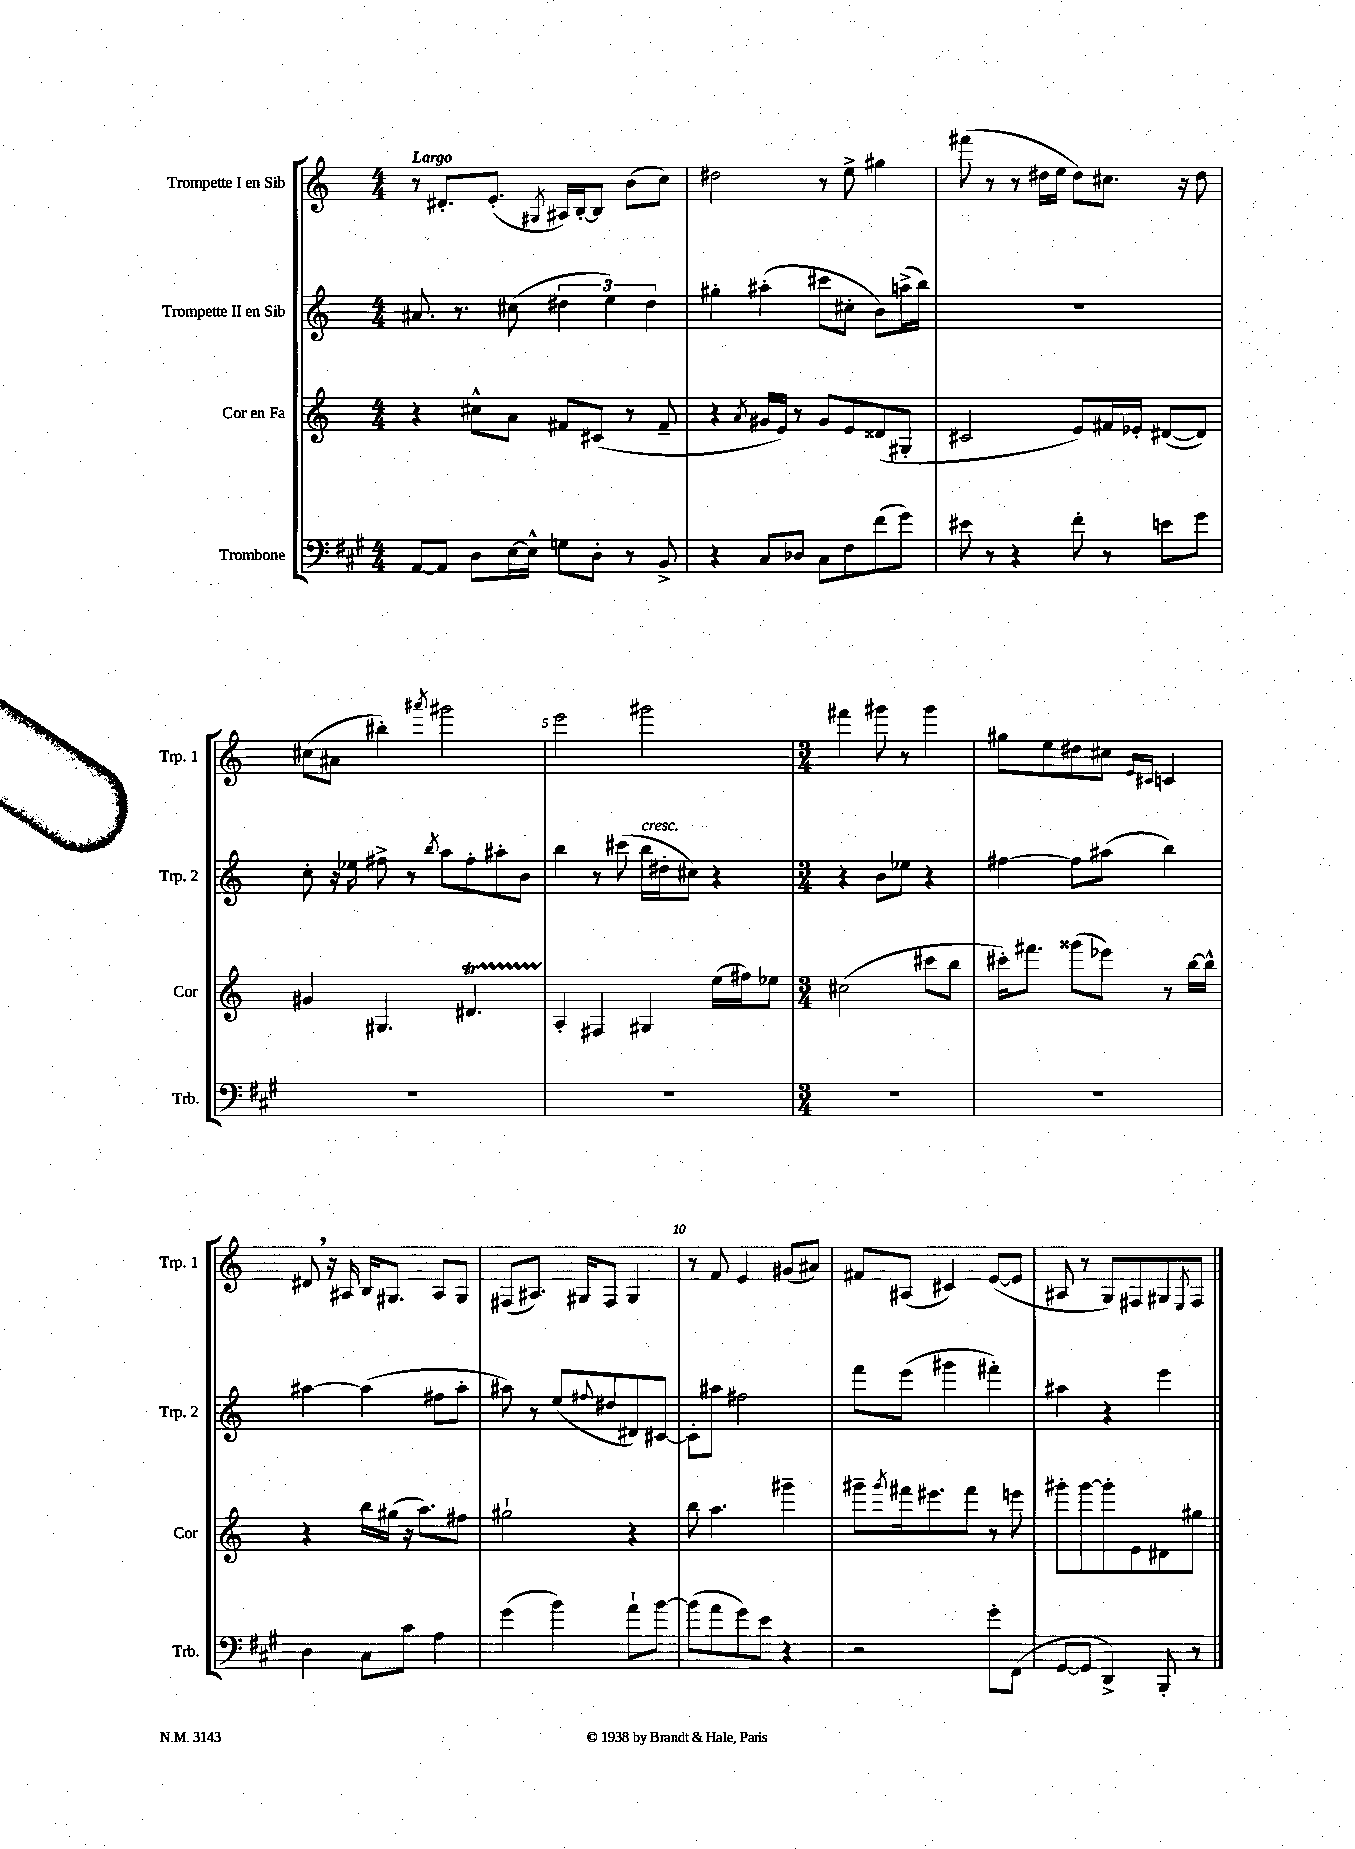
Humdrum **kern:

**kern	**kern	**kern	**kern
*staff4	*staff3	*staff2	*staff1
*clefF4	*clefG2	*clefG2	*clefG2
*k[f#c#g#]	*k[]	*k[]	*k[]
*M4/4	*M4/4	*M4/4	*M4/4
[8AA	4r	8.a#	8r
8AA]	.	.	8.d#'
.	.	8.r	.
8D	8cc#^^	.	.
.	.	.	(8.e'
[16E	8a	(8cc#	.
16E^^]	.	.	.
.	.	.	8qG#
8G	8f#	6dd#	16A#)
.	.	.	[16B'
8D'	(8c#	.	8B]
.	.	6ee)	.
8r	8r	.	(8b
.	.	6dd#	.
8BB^	8f#~	.	8cc)
=	=	=	=
4r	4r	4gg#'	2dd#
.	8qa	.	.
8C#	16g#	(4aa#'	.
.	16e)	.	.
8D-	8r	.	.
8C#	8g#	8ccc#	8r
8F#	8e	8cc#'	8ee^
(8f#	(8d##	8b)	4gg#
8g#)	8G#'	(16aa^	.
.	.	16bb)	.
=	=	=	=
8e#	2c#	1r	(8fff#
8r	.	.	8r
4r	.	.	8r
.	.	.	16dd#
.	.	.	16ee
8f#'	8e)	.	8dd#)
8r	16f#	.	8.cc#
.	16e-'	.	.
8e	([8d#	.	.
.	.	.	16r
8g#	8d#])	.	8dd#
=	=	=	=
1r	4g#	8cc'	(8cc#
.	.	16r	8a#
.	.	16ee-	.
.	4.G#	8ff#^	4bb#')
.	.	8r	.
.	.	8qbb	8qaaa#
.	.	8aa	2ggg#
.	4.d#	8ff#'	.
.	.	8aa#'	.
.	.	8b	.
=	=	=	=
1r	4A'	4bb	2eee
.	4F#	8r	.
.	.	(8ccc#	.
.	4G#	16bb	2ggg#
.	.	16dd#'	.
.	.	8cc#)	.
.	(16ee	4r	.
.	16ff#)	.	.
.	8ee-	.	.
=	=	=	=
*M3/4	*M3/4	*M3/4	*M3/4
2.r	(2cc#	4r	4fff#
.	.	8b	8ggg#
.	.	8ee-	8r
.	8ccc#	4r	4ggg#
.	8bb	.	.
=	=	=	=
2.r	16ccc#')	[4ff#	8gg#
.	8.fff#	.	.
.	.	.	8ee
.	(8ggg##	8ff#]	8dd#
.	8eee-)	(8aa#	8cc#
.	.	.	16qqe
.	.	.	16qqc#
.	8r	4bb)	4c
.	[16bb	.	.
.	16bb^^]	.	.
=	=	=	=
4D	4r	[4aa#	8d#
.	.	.	16r
.	.	.	16A#
8C#	16bb	(4aa#]	16B
.	(16gg#	.	8.G#
8c#	16r	.	.
.	8.aa)	.	.
4A	.	8ff#	8A#
.	8ff#	8aa#'	8G#
=	=	=	=
(4g#	2gg#`	8aa#)	(8F#
.	.	8r	8.A#)
4b)	.	(8ee	.
.	.	.	16G#
.	.	8qqff#	.
.	.	8dd#	8F#
8a`	4r	8d#)	4G#
[8b	.	[8c#	.
=	=	=	=
(8b]	8bb	8c#']	8r
8a	4.aa	8aa#	8f
8g#)	.	2ff#	4e
8e	.	.	.
4r	4ggg#~	.	(8g#
.	.	.	8a#)
=	=	=	=
2r	8ggg#~	8fff	8f#
.	8qggg#	.	.
.	16fff#	(8eee	(8A#
.	8.eee#	.	.
.	.	4ggg#	4c#)
.	8fff#	.	.
8g#'	8r	4fff#')	([8e
(8FF#	8eee	.	8e]
=	=	=	=
[8GG#	8ggg#'	4aa#	8A#
8GG#]	[8ggg#	.	8r
4DD^)	8ggg#']	4r	8G)
.	8e	.	8F#
8BBB'	8d#	4eee	8G#
.	.	.	8qE
8r	8gg#	.	8F#
==	==	==	==
*-	*-	*-	*-
